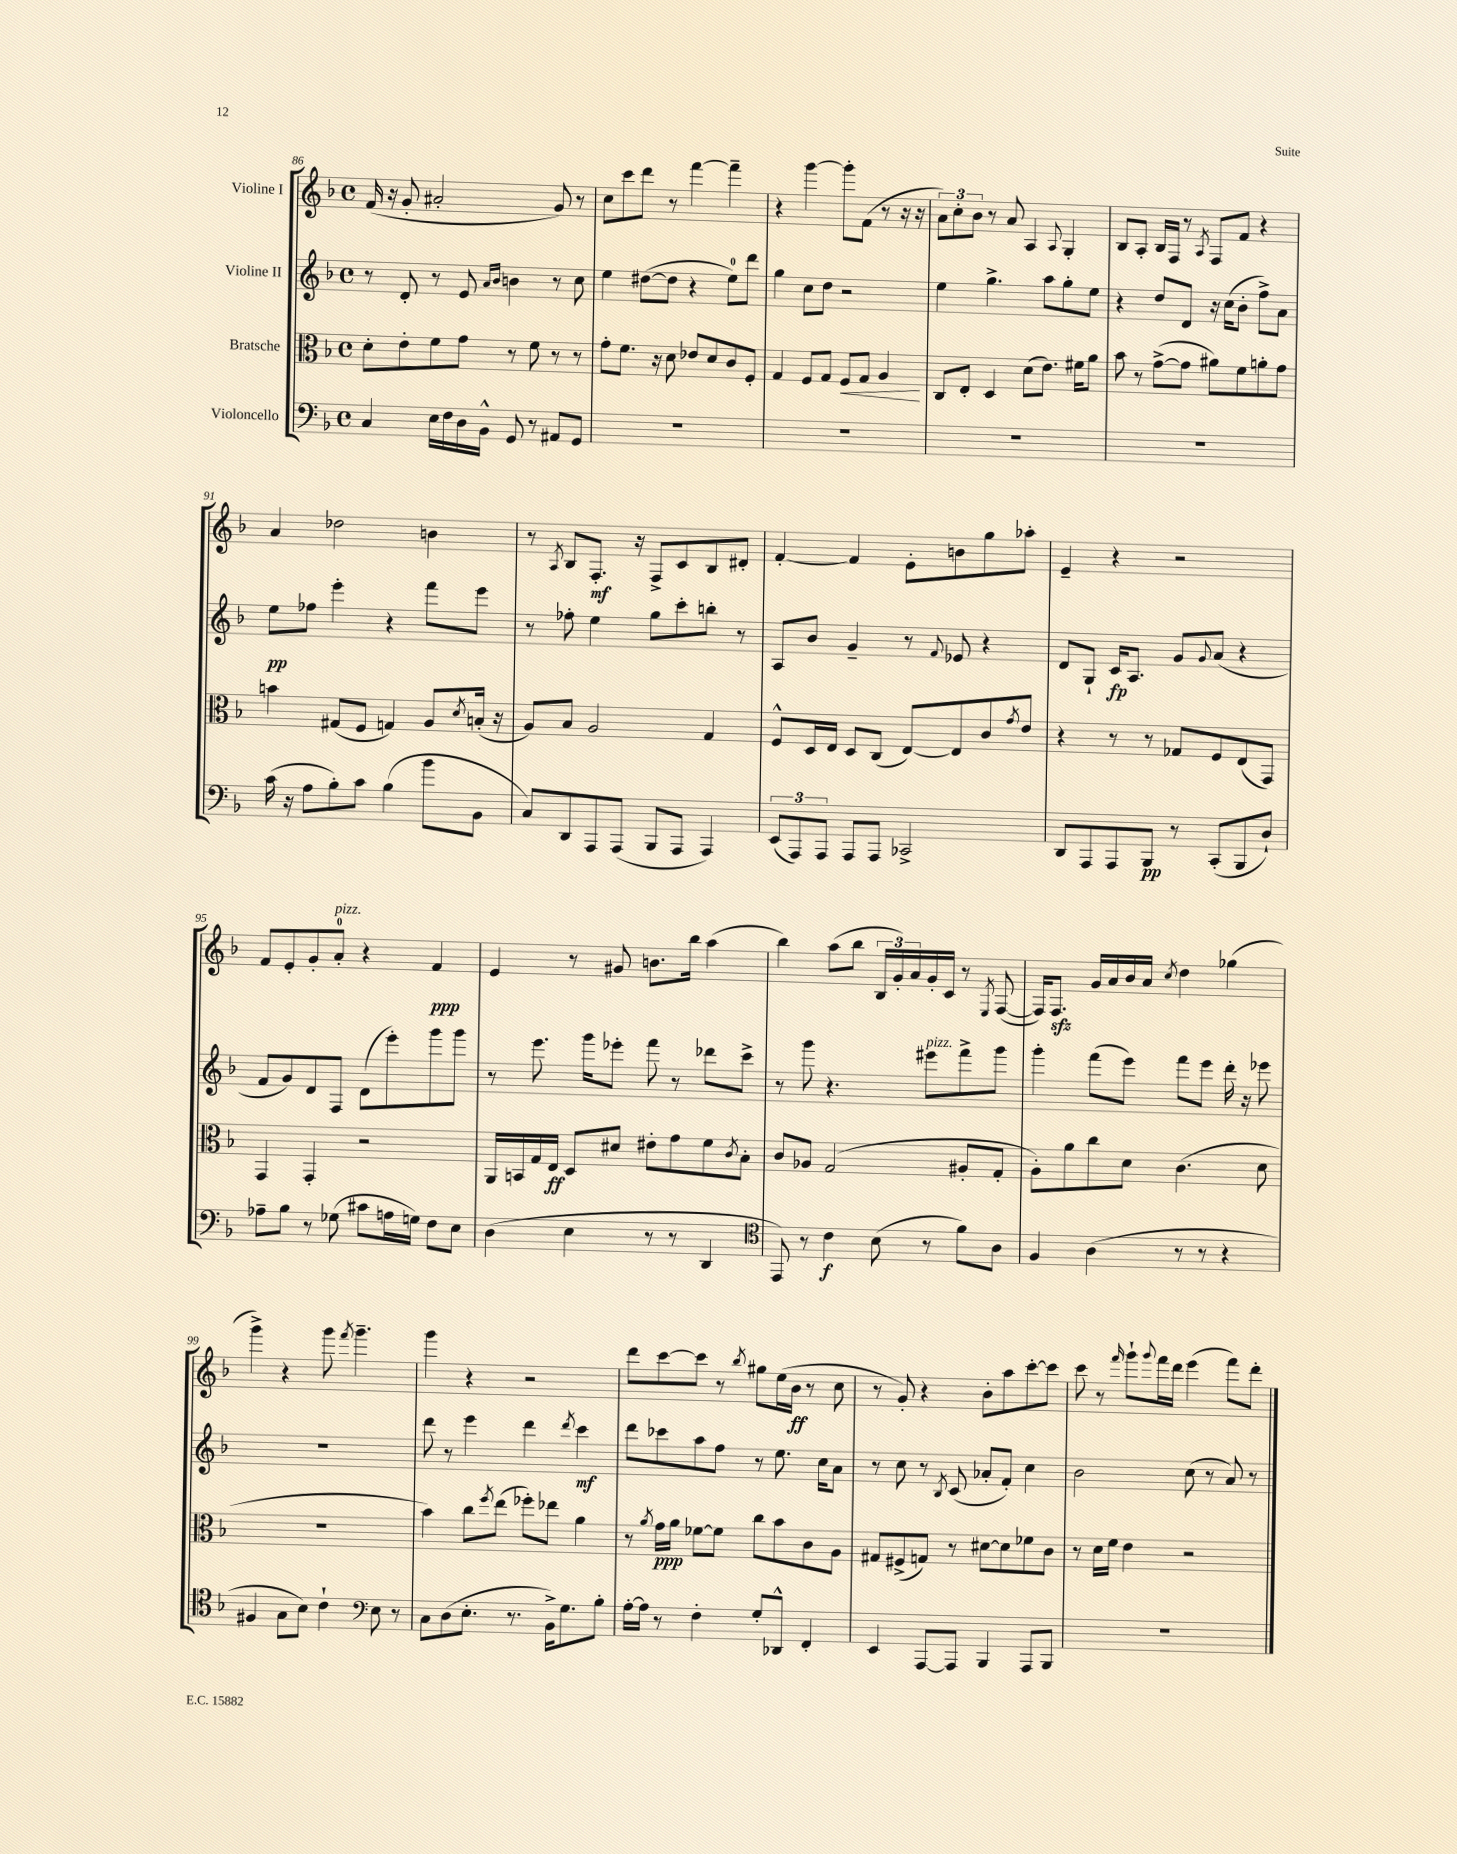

**kern	**dynam	**kern	**dynam	**kern	**dynam	**kern	**dynam
*part4	*part4	*part3	*part3	*part2	*part2	*part1	*part1
*staff4	*staff4	*staff3	*staff3	*staff2	*staff2	*staff1	*staff1
*I"Violoncello	*	*I"Bratsche	*	*I"Violine II	*	*I"Violine I	*
*clefF4	*	*clefC3	*	*clefG2	*	*clefG2	*
*k[b-]	*	*k[b-]	*	*k[b-]	*	*k[b-]	*
*M4/4	*	*M4/4	*	*M4/4	*	*M4/4	*
*met(c)	*	*met(c)	*	*met(c)	*	*met(c)	*
=86	=86	=86	=86	=86	=86	=86	=86
4C/	.	8d'\L	.	8r	.	(16f/	.
.	.	.	.	.	.	16r	.
.	.	8e'\	.	8d'/	.	8g'/	.
16E\LL	.	8f\	.	8r	.	2a#X'/	.
16F\	.	.	.	.	.	.	.
16D\	.	8g\J	.	8e/	.	.	.
16BB-^^\JJ	.	.	.	.	.	.	.
.	.	.	.	16qqa/LL	.	.	.
.	.	.	.	16qqb-/JJ	.	.	.
8GG/	.	8r	.	4bn\	.	.	.
8r	.	8f\	.	.	.	.	.
8AA#X/L	.	8r	.	8r	.	8g/)	.
8GG/J	.	8r	.	8cc\	.	8r	.
=87	=87	=87	=87	=87	=87	=87	=87
1r	.	8g'\L	.	4ee\	.	8cc\L	.
.	.	8.f\J	.	.	.	8ccc\	.
.	.	.	.	([8dd#X\L	.	8ddd\J	.
.	.	16r	.	.	.	.	.
.	.	8d\	.	8dd#\J]	.	8r	.
.	.	8e-X/L	.	4r	.	[4fff\	.
.	.	8d/	.	.	.	.	.
.	.	8c/	.	8ee\L)	.	4fff~\]	.
.	.	8F'/J	.	8ddd\J	.	.	.
=88	=88	=88	=88	=88	=88	=88	=88
1r	.	4G/	.	4gg\	.	4r	.
.	.	8F/L	.	8cc\L	.	[4ggg\	.
.	.	8G/J	.	8dd\J	.	.	.
!	!	!	!LO:HP:b	!	!	!	!
.	.	8F/L	<	2r	.	8ggg'\L]	.
.	.	8G/J	.	.	.	(8f\J	.
.	.	4A/	.	.	.	8r	.
.	.	.	.	.	.	16r	.
.	.	.	.	.	.	16r	.
.	.	.	[	.	.	.	.
=89	=89	=89	=89	=89	=89	=89	=89
1r	.	8C/L	.	4ee\	.	12a\L)	.
.	.	.	.	.	.	12cc'\	.
.	.	8E'/J	.	.	.	.	.
.	.	.	.	.	.	12b-\J	.
.	.	4D/	.	4.gg^\	.	8r	.
.	.	.	.	.	.	8a/	.
.	.	(8d\L	.	.	.	4A/	.
.	.	8.e\J)	.	8aa\L	.	.	.
.	.	.	.	.	.	8qqA/	.
.	.	.	.	8gg'\	.	4G'/	.
.	.	16f#X\KL	.	.	.	.	.
.	.	8a\J	.	8ee\J	.	.	.
=90	=90	=90	=90	=90	=90	=90	=90
1r	.	8b-\	.	4r	.	8B-/L	.
.	.	8r	.	.	.	8A'/J	.
.	.	([8g^\L	.	8dd/L	.	16B-/LL	.
.	.	.	.	.	.	16F/JJ	.
.	.	8g\J]	.	8d/J	.	8r	.
.	.	.	.	.	.	8qA/	.
.	.	8a#X\L)	.	16r	.	8F/L	.
.	.	.	.	(16cc\KL	.	.	.
.	.	8f\	.	8b-'\J	.	8f/J	.
.	.	8an'\	.	8ff^\L)	.	4r	.
.	.	8g\J	.	8a\J	.	.	.
!!LO:LB:g=z
=91	=91	=91	=91	=91	=91	=91	=91
(16c\	.	4bn\	.	8ee\L	pp	4a/	.
16r	.	.	.	.	.	.	.
8A\L	.	.	.	8ff-X\J	.	.	.
8B-'\)	.	(8G#X/L	.	4eee'\	.	2dd-X\	.
8c\J	.	8F/J	.	.	.	.	.
(4B-\	.	4Gn/)	.	4r	.	.	.
8b-\L	.	8A/L	.	8fff\L	.	4bn\	.
.	.	8qd/	.	.	.	.	.
8BB-\J	.	(16Bn'/Jk	.	8eee\J	.	.	.
.	.	16r	.	.	.	.	.
=92	=92	=92	=92	=92	=92	=92	=92
8C/L)	.	8A/L)	.	8r	.	8r	.
.	.	.	.	.	.	8qA/	.
8DD/	.	8B-/J	.	8ff-X'\	.	8B-/L	.
8AAA/	.	2A/	.	4ee\	.	8.F'/J	mf
(8AAA/J	.	.	.	.	.	.	.
.	.	.	.	.	.	16r	.
8BBB-/L	.	.	.	8gg\L	.	8F^/L	.
8AAA/J	.	.	.	8ccc'\	.	8c/	.
4AAA/)	.	4G/	.	8bbn'\J	.	8B-/	.
.	.	.	.	8r	.	8d#X'/J	.
=93	=93	=93	=93	=93	=93	=93	=93
(12EE/L	.	8F^^/L	.	8A/L	.	[4f'/	.
12AAA/)	.	.	.	.	.	.	.
.	.	16D/L	.	8b-/J	.	.	.
12AAA/J	.	.	.	.	.	.	.
.	.	16E/JJ	.	.	.	.	.
8AAA/L	.	8D/L	.	4g~/	.	4f/]	.
8AAA/J	.	(8C/J	.	.	.	.	.
2CC-X^/	.	[8E/L)	.	8r	.	8e'\L	.
.	.	.	.	8qqf/	.	.	.
.	.	8E/]	.	8e-X/	.	8bn\	.
.	.	8c/	.	4r	.	8gg\	.
.	.	8qg/	.	.	.	.	.
.	.	8e/J	.	.	.	8aa-X'\J	.
=94	=94	=94	=94	=94	=94	=94	=94
8DD/L	.	4r	.	8d/L	.	4e~/	.
8AAA/	.	.	.	8G`/J	.	.	.
8AAA/	.	8r	.	16c/KL	fp	4r	.
.	.	.	.	8.A/J	.	.	.
8BBB-/J	pp	8r	.	.	.	.	.
8r	.	8G-X/L	.	8g/L	.	2r	.
.	.	.	.	8qqg/	.	.	.
(8CC'/L	.	8F/	.	(8a/J	.	.	.
8BBB-/	.	(8E/	.	4r	.	.	.
8D`/J)	.	8GG/J)	.	.	.	.	.
!!LO:LB:g=z
=95	=95	=95	=95	=95	=95	=95	=95
8A-X~\L	.	4GG/	.	8f/L	.	8f/L	.
8B-\J	.	.	.	8g/)	.	8e'/	.
8r	.	4GG'/	.	8d/	.	8g'/	.
!	!	!	!	!	!	!LO:TX:a:i:t=pizz.	!
(8G-X\	.	.	.	8F/J	.	8a'/J	.
8c#X\L	.	2r	.	(8d\L	.	4r	.
16An\L	.	.	.	8eee'\)	.	.	.
16Gn\JJ)	.	.	.	.	.	.	.
8F\L	.	.	.	8ggg\	.	4f/	ppp
8E\J	.	.	.	8ggg\J	.	.	.
=96	=96	=96	=96	=96	=96	=96	=96
(4D\	.	16AA/LL	.	8r	.	4e/	.
.	.	16BBn/	.	.	.	.	.
.	.	16G/	.	8.eee\	.	.	.
.	.	16E/JJ	ff	.	.	.	.
4E\	.	8D/L	.	.	.	8r	.
.	.	.	.	16ggg\KL	.	.	.
.	.	8d#X/J	.	8eee-X'\J	.	8g#X/	.
8r	.	8e#X'\L	.	8fff\	.	8.bn\L	.
8r	.	8g\	.	8r	.	.	.
.	.	.	.	.	.	16bb-\Jk	.
4DD/	.	8f\	.	8ddd-X\L	.	(4aa\	.
.	.	8qc/	.	.	.	.	.
.	.	8B-'\J	.	8ccc^\J	.	.	.
=97	=97	=97	=97	=97	=97	=97	=97
*clefC4	*	*	*	*	*	*	*
8EE/)	.	8c/L	.	8r	.	4bb-\)	.
8r	.	8A-X/J	.	8ggg\	.	.	.
4c\	f	(2G/	.	4.r	.	(8aa\L	.
.	.	.	.	.	.	8bb-\J	.
(8B-\	.	.	.	.	.	24B-/LL	.
.	.	.	.	.	.	24g'/)	.
.	.	.	.	.	.	24a/	.
!	!	!	!	!LO:TX:a:i:t=pizz.	!	!	!
8r	.	.	.	8eee#X\L	.	16g'/	.
.	.	.	.	.	.	16c/JJ	.
8f\L)	.	8A#X'/L	.	8fff^\	.	8r	.
.	.	.	.	.	.	8qE/	.
8A\J	.	8G'/J	.	8ggg\J	.	([8F/	.
=98	=98	=98	=98	=98	=98	=98	=98
4F/	.	8A'\L)	.	4ggg'\	.	16F/KL])	.
.	.	.	.	.	.	8.Fzz/J	.
.	.	8a\	.	.	.	.	.
(4A\	.	8cc\	.	(8fff\L	.	16g/LL	.
.	.	.	.	.	.	16a/	.
.	.	8d\J	.	8eee\J)	.	16b-/	.
.	.	.	.	.	.	16a/JJ	.
.	.	.	.	.	.	8qcc/	.
8r	.	(4.c\	.	8fff\L	.	4dd\	.
8r	.	.	.	8eee\J	.	.	.
4r	.	.	.	16ddd'\	.	(4gg-X\	.
.	.	.	.	16r	.	.	.
.	.	8d\	.	8eee-X\	.	.	.
!!LO:LB:g=z
=99	=99	=99	=99	=99	=99	=99	=99
4F#X/	.	1r	.	1r	.	4ggg^\)	.
8G\L	.	.	.	.	.	4r	.
8B-\J)	.	.	.	.	.	.	.
4c`\	.	.	.	.	.	8ggg\	.
.	.	.	.	.	.	8qfff/	.
.	.	.	.	.	.	4.ggg~\	.
*clefF4	*	*	*	*	*	*	*
8E\	.	.	.	.	.	.	.
8r	.	.	.	.	.	.	.
=100	=100	=100	=100	=100	=100	=100	=100
8C\L	.	4b-\)	.	8ddd\	.	4ggg\	.
(8D\	.	.	.	8r	.	.	.
8.E'\J	.	8cc\L	.	4eee\	.	4r	.
.	.	8qff/	.	.	.	.	.
.	.	(8ee\J	.	.	.	.	.
8.r	.	.	.	.	.	.	.
.	.	8ff-X'\L)	.	4ddd\	.	2r	.
16BB-^\KL)	.	8ee-X\J	.	.	.	.	.
8.G\	.	.	.	.	.	.	.
.	.	.	.	8qddd/	.	.	.
.	.	4a\	.	4ccc\	mf	.	.
8B-'\J	.	.	.	.	.	.	.
=101	=101	=101	=101	=101	=101	=101	=101
[16A'\LL	.	8r	.	8ddd\L	.	8ddd\L	.
16A\JJ]	.	.	.	.	.	.	.
.	.	8qa/	.	.	.	.	.
8r	.	16g\LL	ppp	8ccc-X\	.	[8ccc\	.
.	.	16a\JJ	.	.	.	.	.
4F'\	.	[8f-X\L	.	8aa\	.	8ccc\J]	.
.	.	8f-\J]	.	8ff\J	.	8r	.
.	.	.	.	.	.	8qbb-/	.
8G'/L	.	8cc\L	.	8r	.	8gg#X\L	.
8DD-X^^/J	.	8b-\	.	8.ee\	.	(16ee\L	.
.	.	.	.	.	.	16b-\JJ	ff
4FF'/	.	8c\	.	.	.	8r	.
.	.	.	.	16cc\KL	.	.	.
.	.	8A\J	.	8a\J	.	8cc\	.
=102	=102	=102	=102	=102	=102	=102	=102
4EE/	.	8G#X/L	.	8r	.	8r	.
.	.	(8F#X^/	.	8cc\	.	8g'/)	.
[8AAA/L	.	8Gn/J)	.	8r	.	4r	.
.	.	.	.	8qB-/	.	.	.
8AAA/J]	.	8r	.	(8c/	.	.	.
4BBB-/	.	[8d#X\L	.	8a-X'/L	.	8b-'\L	.
.	.	8d#\]	.	8f'/J)	.	8aa\	.
8AAA/L	.	8f-X\	.	4cc\	.	[8ccc'\	.
8BBB-/J	.	8c\J	.	.	.	8ccc\J]	.
=103	=103	=103	=103	=103	=103	=103	=103
1r	.	8r	.	2b-\	.	8ccc\	.
.	.	16d\LL	.	.	.	8r	.
.	.	16f\JJ	.	.	.	.	.
.	.	.	.	.	.	16qqfff/	.
.	.	4e\	.	.	.	8ggg`\L	.
.	.	.	.	.	.	8qqggg/	.
.	.	.	.	.	.	16fff\L	.
.	.	.	.	.	.	16ddd\JJ	.
.	.	2r	.	(8cc\	.	(4eee\	.
.	.	.	.	8r	.	.	.
.	.	.	.	8a/)	.	8fff\L)	.
.	.	.	.	8r	.	8ddd'\J	.
==	==	==	==	==	==	==	==
*-	*-	*-	*-	*-	*-	*-	*-
